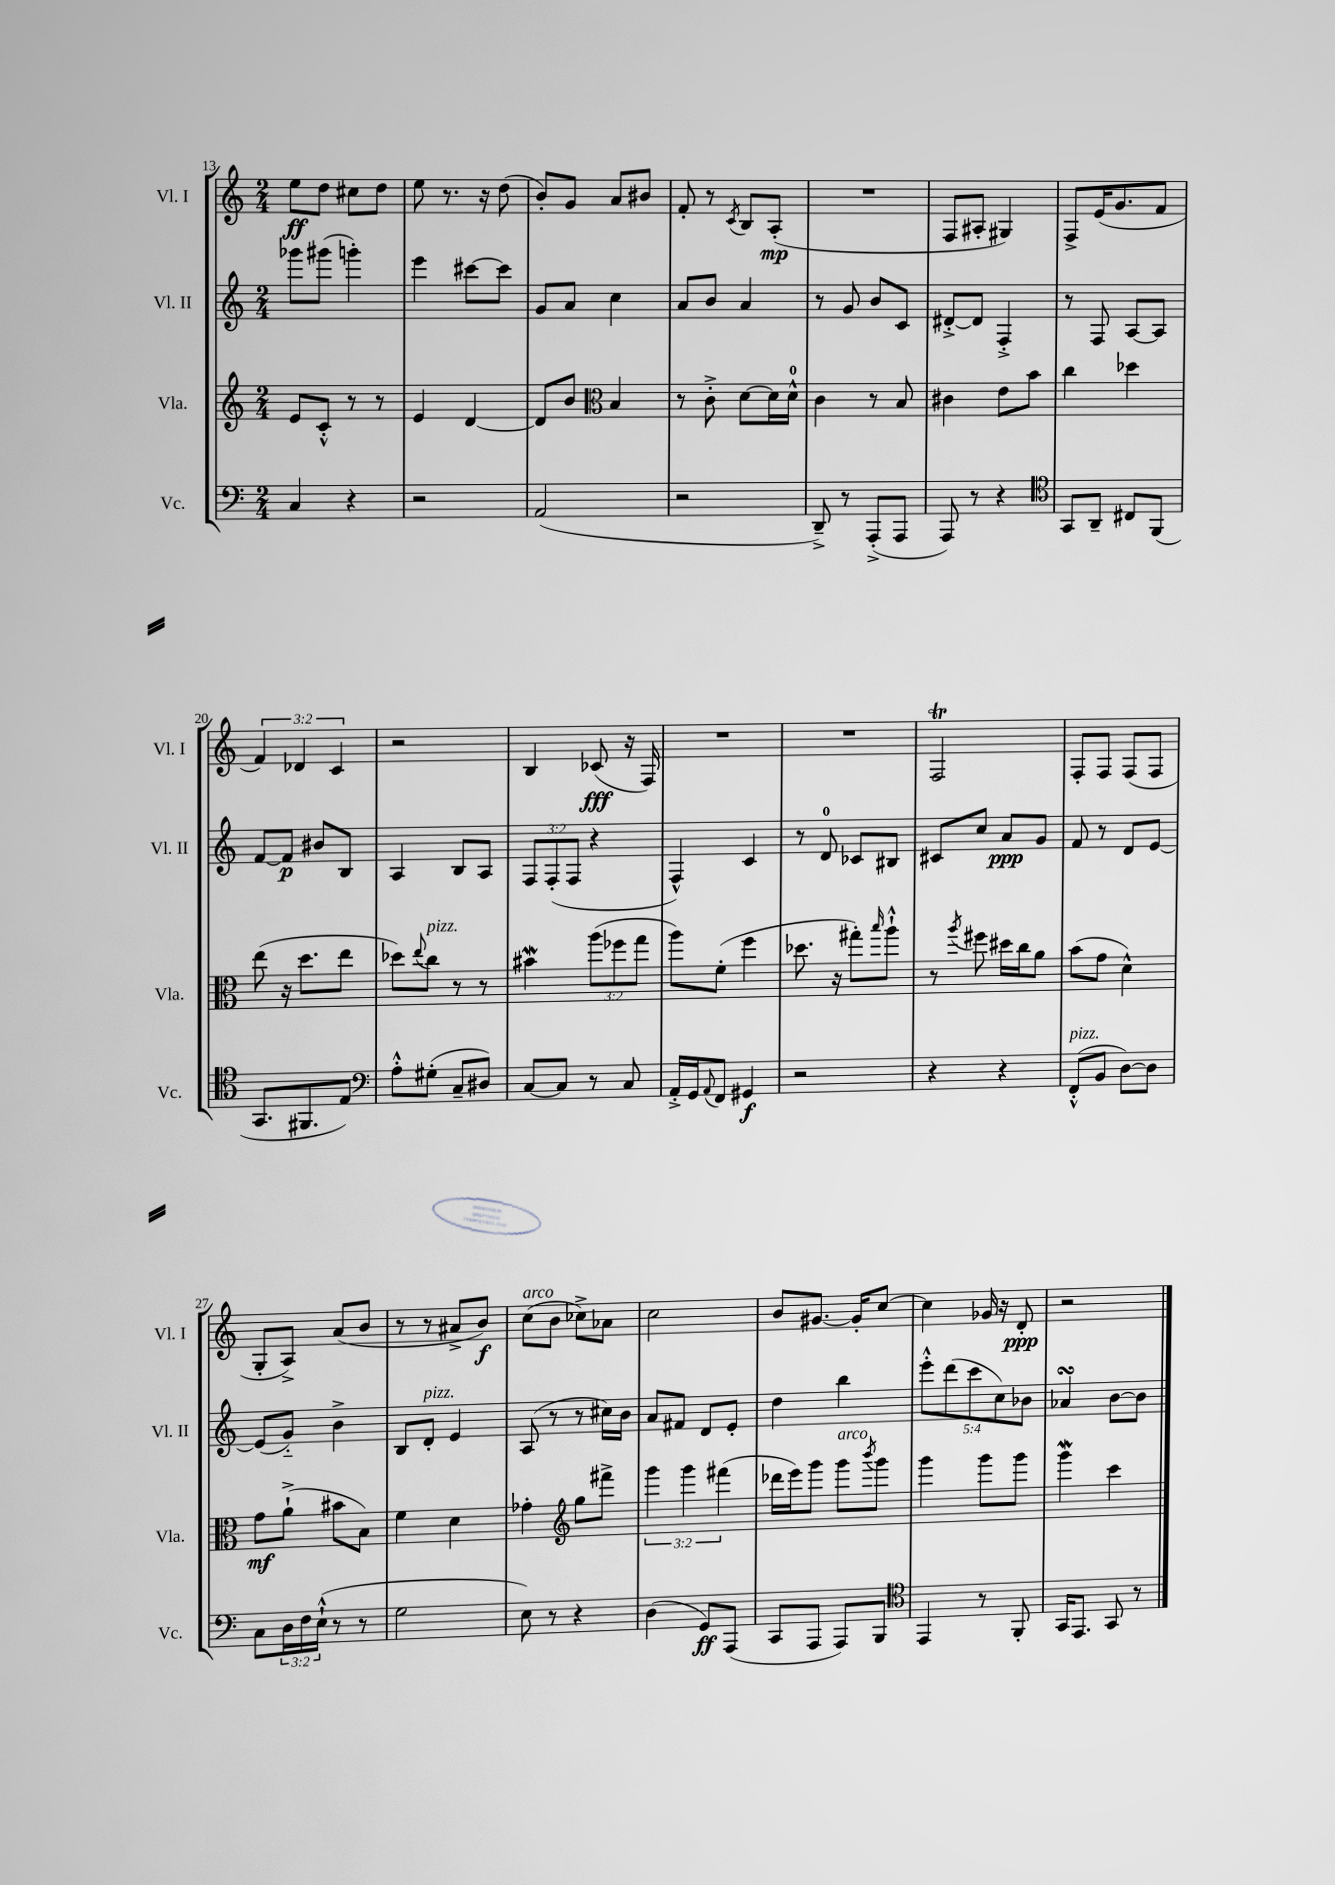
<<
\new StaffGroup <<
\new Staff = "s0" \with { instrumentName = "Vl. I" shortInstrumentName = "Vl. I" } {
    \clef treble \key c \major \numericTimeSignature \time 2/4 \override Staff.TupletNumber.text = #tuplet-number::calc-fraction-text
    e''8\ff d''8 cis''8 d''8 |
    e''8 r8. r16 d''8( |
    b'8-.) g'8 a'8 bis'8 |
    f'8-. r8 \acciaccatura { c'8 } b8 a8-.\mp( |
    R2 |
    f8 ais8-. gis4) |
    f8-> e'16( g'8. f'8 |
    \tuplet 3/2 { f'4) des'4 c'4 } |
    r2 |
    b4 ces'8\fff( r16 f16) |
    R2 |
    R2 |
    f2\trill |
    f8-. f8 f8( f8 |
    g8-. a8->) a'8( b'8 |
    r8 r8 ais'8-> b'8\f) |
    c''8^\markup { \italic "arco" }( b'8 ces''8->) aes'8 |
    c''2 |
    b'8 gis'8.~ gis'16-. c''8~ |
    c''4 ges'16 r16 d'8-.\ppp |
    r2 \bar "|." |
}
\new Staff = "s1" \with { instrumentName = "Vl. II" shortInstrumentName = "Vl. II" } {
    \clef treble \key c \major \numericTimeSignature \time 2/4 \override Staff.TupletNumber.text = #tuplet-number::calc-fraction-text
    ges'''8 gis'''8( g'''4-.) |
    e'''4 cis'''8~ cis'''8 |
    g'8 a'8 c''4 |
    a'8 b'8 a'4 |
    r8 g'8 b'8 c'8 |
    dis'8~-.-> dis'8 f4-.-> |
    r8 f8 a8~ a8 |
    f'8~ f'8\p bis'8 b8 |
    a4 b8 a8 |
    \tuplet 3/2 { f8 f8-.( f8 } r4 |
    f4-^) c'4 |
    r8 d'8-0 ces'8 bis8 |
    cis'8 c''8 a'8\ppp g'8 |
    f'8 r8 d'8 e'8~ |
    e'8( g'8-_) b'4-> |
    b8 d'8-.^\markup { \italic "pizz." } e'4 |
    a8( r8 r8 cis''16) b'16 |
    a'8 fis'8 d'8 e'8-. |
    d''4 b''4 |
    \tuplet 5/4 { e'''8-.-^ d'''8( c'''8 c''8) bes'8 } |
    aes'4\turn b'8~ b'8 \bar "|." |
}
\new Staff = "s2" \with { instrumentName = "Vla." shortInstrumentName = "Vla." } {
    \clef treble \key c \major \numericTimeSignature \time 2/4 \override Staff.TupletNumber.text = #tuplet-number::calc-fraction-text
    e'8 c'8-.-^ r8 r8 |
    e'4 d'4~ |
    d'8 b'8 \clef alto b4 |
    r8 c'8-.-> d'8~ d'16 d'16-0-^ |
    c'4 r8 b8 |
    cis'4 e'8 b'8 |
    c''4 des''4 |
    e''8( r16 d''8. e''8 |
    des''8) \appoggiatura { e''8 } c''8^\markup { \italic "pizz." } r8 r8 |
    bis'4\mordent \tuplet 3/2 { a''8( fes''8 g''8 } |
    a''8) f'8-.( f''4 |
    des''8. r16 gis''8-.) \grace { b''16 } a''8-!-^ |
    r8 \acciaccatura { a''8 } fis''8 dis''16 c''16 a'8 |
    b'8( g'8 d'4-^) |
    g'8\mf a'8-!->( bis'8 b8) |
    f'4 d'4 |
    ges'4-. \clef treble g''8 fis'''8-> |
    \tuplet 3/2 { g'''4 g'''4 fis'''4( } |
    des'''16 e'''16) g'''8 g'''8^\markup { \italic "arco" } \acciaccatura { b'''8 } g'''8 |
    g'''4 g'''8 g'''8 |
    g'''4\mordent c'''4 \bar "|." |
}
\new Staff = "s3" \with { instrumentName = "Vc." shortInstrumentName = "Vc." } {
    \clef bass \key c \major \numericTimeSignature \time 2/4 \override Staff.TupletNumber.text = #tuplet-number::calc-fraction-text
    c4 r4 |
    r2 |
    a,2( |
    r2 |
    d,8--->) r8 a,,8-.->( a,,8 |
    a,,8) r8 r4 |
    \clef tenor g,8 a,8-- cis8 f,8( |
    g,8. fis,8. e8) |
    \clef bass a8-.-^ gis8-.( c8-- dis8) |
    c8~ c8 r8 c8 |
    a,16-.-> g,16 \appoggiatura { a,8 } f,8 gis,4\f |
    r2 |
    r4 r4 |
    f,8-.-^^\markup { \italic "pizz." }( b,8 d8~) d8 |
    c8 \tuplet 3/2 { d16 f16 e16-!-^( } r8 r8 |
    g2 |
    e8) r8 r4 |
    d4( g,8\ff) a,,8( |
    c,8 a,,8 a,,8) b,,8 |
    \clef tenor e,4 r8 f,8-. |
    g,16 e,8. g,8 r8 \bar "|." |
}
>>
>>
\layout { \context { \Score currentBarNumber = #13 } }
